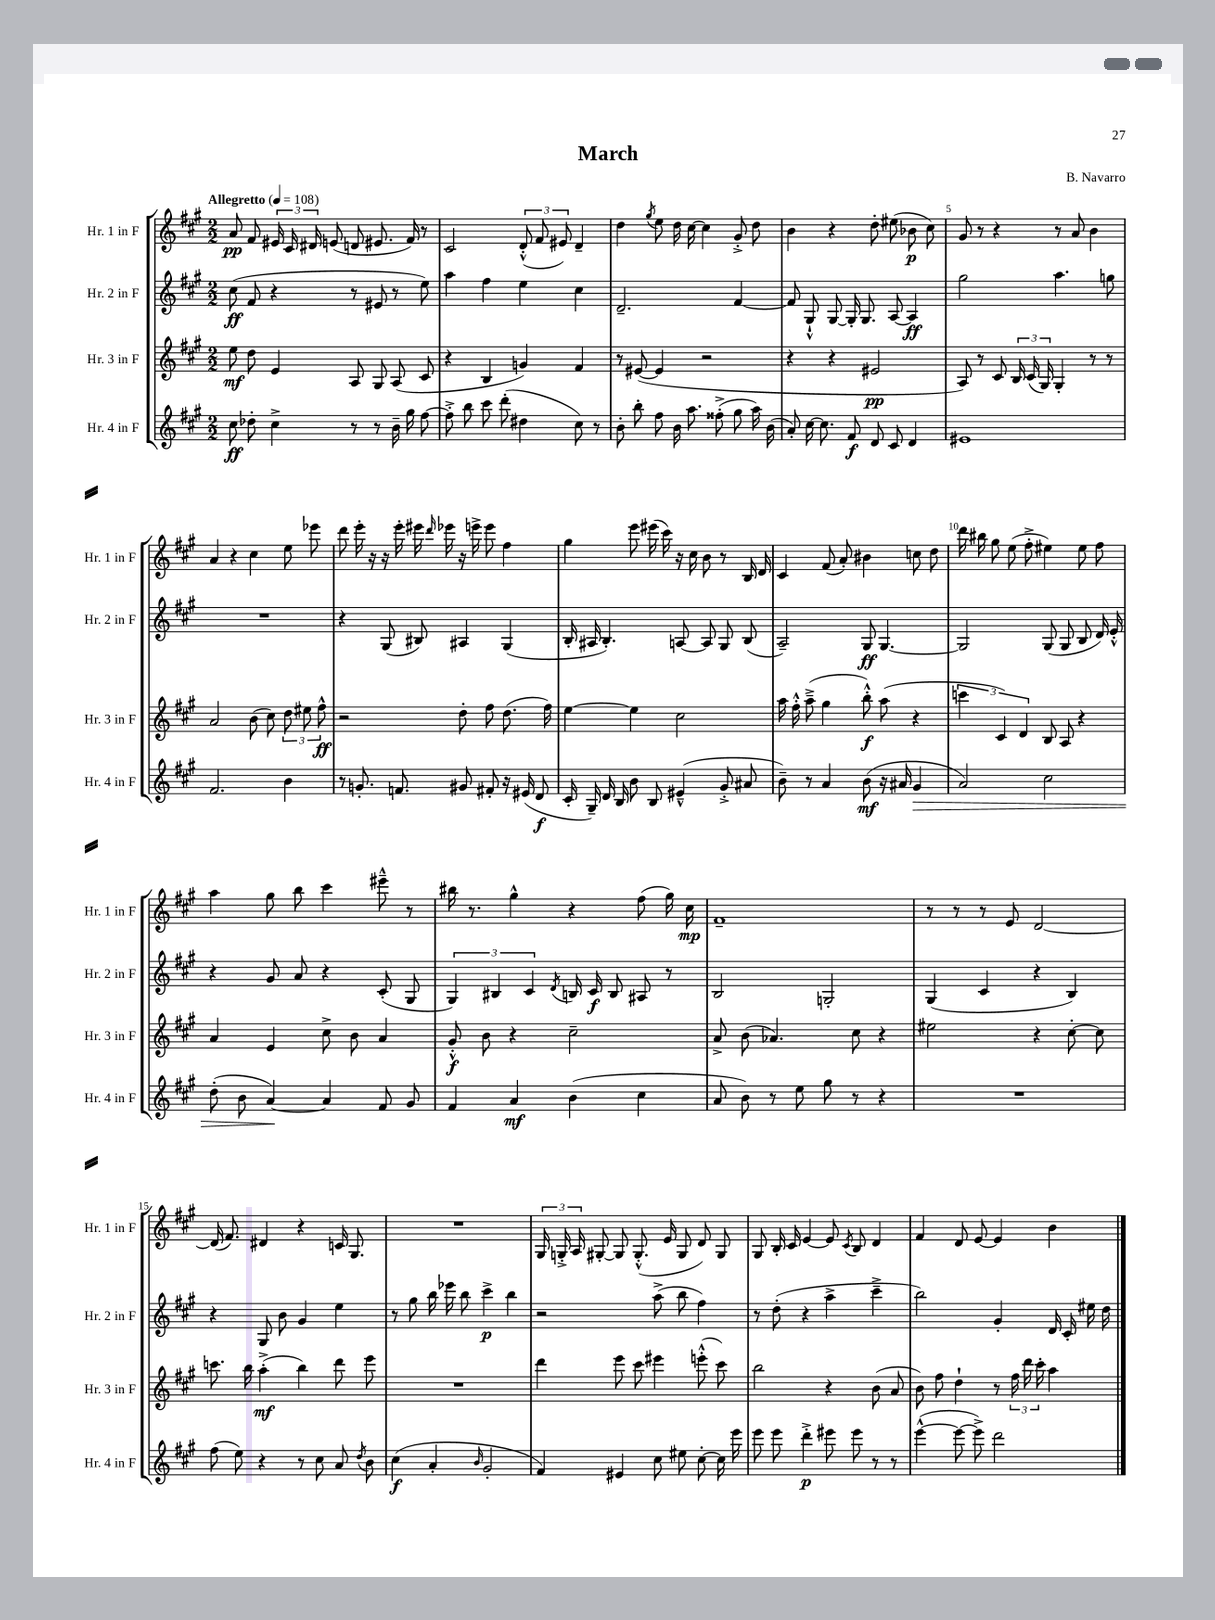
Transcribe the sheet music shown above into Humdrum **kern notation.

**kern	**dynam	**kern	**dynam	**kern	**dynam	**kern	**dynam
*part4	*part4	*part3	*part3	*part2	*part2	*part1	*part1
*staff4	*staff4	*staff3	*staff3	*staff2	*staff2	*staff1	*staff1
*I"Hr. 4 in F	*	*I"Hr. 3 in F	*	*I"Hr. 2 in F	*	*I"Hr. 1 in F	*
*I'Hr. 4 in F	*	*I'Hr. 3 in F	*	*I'Hr. 2 in F	*	*I'Hr. 1 in F	*
*clefG2	*	*clefG2	*	*clefG2	*	*clefG2	*
*k[f#c#g#]	*	*k[f#c#g#]	*	*k[f#c#g#]	*	*k[f#c#g#]	*
*M2/2	*	*M2/2	*	*M2/2	*	*M2/2	*
*MM108	*	*MM108	*	*MM108	*	*MM108	*
=1	=1	=1	=1	=1	=1	=1	=1
!	!	!	!	!	!	!LO:TX:a:B:t=Allegretto	!
8cc#\	ff	8ee\	mf	(8cc#\	ff	8a/	pp
8dd-X'\	.	8dd\	.	8f#/	.	8f#/	.
4cc#^\	.	4e/	.	4r	.	24e#X/	.
.	.	.	.	.	.	24c#/	.
.	.	.	.	.	.	24d#X/	.
.	.	.	.	.	.	(8en/	.
8r	.	8A/	.	8r	.	8dn/	.
8r	.	8G#/	.	8e#X/	.	8.e#X/	.
16b~\	.	(8A/	.	8r	.	.	.
16gg#\	.	.	.	.	.	16f#/)	.
[8ff#\	.	8c#/	.	8ee\)	.	8r	.
=2	=2	=2	=2	=2	=2	=2	=2
8ff#'^\]	.	4r	.	4aa\	.	2c#/	.
8bb\	.	.	.	.	.	.	.
8ccc#\	.	4B/	.	4ff#\	.	.	.
(8ddd'\	.	.	.	.	.	.	.
4dd#X\	.	4gn/)	.	4ee\	.	(12d'^^/	.
.	.	.	.	.	.	12f#/	.
.	.	.	.	.	.	12e#X/)	.
8cc#\)	.	4f#/	.	4cc#\	.	4d~/	.
8r	.	.	.	.	.	.	.
=3	=3	=3	=3	=3	=3	=3	=3
8b'\	.	8r	.	2.d~/	.	4dd\	.
8bb'\	.	([8e#X/	.	.	.	.	.
.	.	.	.	.	.	8qgg#/	.
8ff#\	.	4e#/]	.	.	.	8ee\	.
16b\	.	.	.	.	.	16dd\	.
8.aa\	.	.	.	.	.	[16cc#\	.
.	.	2r	.	.	.	4cc#\]	.
(8ff##X'^\	.	.	.	.	.	.	.
8gg#\	.	.	.	[4f#/	.	8g#'^/	.
16aa\)	.	.	.	.	.	8dd\	.
(16b\	.	.	.	.	.	.	.
=4	=4	=4	=4	=4	=4	=4	=4
8a'/)	.	4r	.	8f#/]	.	4b\	.
[16cc#\	.	.	.	8G#`^^/	.	.	.
8.cc#\]	.	.	.	.	.	.	.
.	.	4r	.	[8G#/	.	4r	.
8f#/	f	.	.	16G#'/]	.	.	.
.	.	.	.	8.G#/	.	.	.
8d/	.	2e#X/	pp	.	.	8dd'\	.
8c#/	.	.	.	[8A/	.	(8ee#X\	.
4d/	.	.	.	4A/]	ff	8b-X\	p
.	.	.	.	.	.	8cc#\)	.
=5	=5	=5	=5	=5	=5	=5	=5
1e#X	.	8A/)	.	2gg#\	.	8g#/	.
.	.	8r	.	.	.	8r	.
.	.	8c#/	.	.	.	4r	.
.	.	24B/	.	.	.	.	.
.	.	(24c#/	.	.	.	.	.
.	.	24G#/)	.	.	.	.	.
.	.	4G#'/	.	4.aa\	.	8r	.
.	.	.	.	.	.	8a/	.
.	.	8r	.	.	.	4b\	.
.	.	8r	.	8ggn\	.	.	.
!!LO:LB:g=z
=6	=6	=6	=6	=6	=6	=6	=6
2.f#/	.	2a/	.	1r	.	4a/	.
.	.	.	.	.	.	4r	.
.	.	(8b\	.	.	.	4cc#\	.
.	.	8cc#\)	.	.	.	.	.
4b\	.	12dd\	.	.	.	8ee\	.
.	.	12ee#X\	.	.	.	.	.
.	.	.	.	.	.	8eee-X\	.
.	.	12ff#^^\	ff	.	.	.	.
=7	=7	=7	=7	=7	=7	=7	=7
8r	.	2r	.	4r	.	8ddd\	.
8.gn'/	.	.	.	.	.	16eee'\	.
.	.	.	.	.	.	16r	.
.	.	.	.	(8G#/	.	16r	.
8.fn/	.	.	.	.	.	16eee'\	.
.	.	.	.	8B#X/)	.	16eee#X\	.
.	.	.	.	.	.	16qqddd/	.
.	.	.	.	.	.	16eee-X\	.
8g#X/	.	8dd'\	.	4A#X/	.	16r	.
.	.	.	.	.	.	16eeen^\	.
8f#X'/	.	8ff#\	.	.	.	8eee\	.
16r	.	(8.dd\	.	(4G#/	.	4ff#\	.
(16e#X/	.	.	.	.	.	.	.
8d/	f	.	.	.	.	.	.
.	.	16ff#\)	.	.	.	.	.
=8	=8	=8	=8	=8	=8	=8	=8
16c#'/	.	[4ee\	.	16B'/	.	4gg#\	.
16G#~/)	.	.	.	16A#X/	.	.	.
16d/	.	.	.	4.B'/)	.	.	.
16B/	.	.	.	.	.	.	.
8b\	.	4ee\]	.	.	.	8eee\	.
8B/	.	.	.	.	.	(16eee#X\	.
.	.	.	.	.	.	16ccc#\)	.
(4e#X~^^/	.	2cc#\	.	[8An/	.	16r	.
.	.	.	.	.	.	16cc#\	.
.	.	.	.	8A/]	.	8b\	.
8g#'^/	.	.	.	8G#/	.	8r	.
8a#X/	.	.	.	(8B/	.	16B/	.
.	.	.	.	.	.	16d/	.
=9	=9	=9	=9	=9	=9	=9	=9
8b~\)	.	16aa\	.	2A~/)	.	4c#/	.
.	.	16ff#'^^\	.	.	.	.	.
8r	.	(8aa~^\	.	.	.	.	.
4a/	.	4gg#\	.	.	.	(8f#/	.
.	.	.	.	.	.	8a'/)	.
(8b\	mf	8bb'^^\)	f	8G#/	ff	4b#X\	.
16r	.	(8aa\	.	[4.G#/	.	.	.
16a#X/	.	.	.	.	.	.	.
!	!LO:HP:b	!	!	!	!	!	!
4g#/	>	4r	.	.	.	8ccn\	.
.	.	.	.	.	.	8dd\	.
=10	=10	=10	=10	=10	=10	=10	=10
2a/)	.	6cccn\	.	2G#/]	.	16ddd\	.
.	.	.	.	.	.	16bb#X\	.
.	.	.	.	.	.	8gg#\	.
.	.	6c#/)	.	.	.	.	.
.	.	.	.	.	.	(8ee\	.
.	.	6d/	.	.	.	.	.
.	.	.	.	.	.	8ff#'^\	.
2cc#\	.	8B/	.	(8G#/	.	4ee#X\)	.
.	.	8A/	.	8G#/	.	.	.
.	.	4r	.	8B/	.	8ee#\	.
.	.	.	.	16d/)	.	8ff#\	.
.	.	.	.	16e'^^/	.	.	.
!!LO:LB:g=z
=11	=11	=11	=11	=11	=11	=11	=11
(8dd'\	.	4a/	.	4r	.	4aa\	.
8b\	.	.	.	.	.	.	.
[4a/)	.	4e/	.	8g#/	.	8gg#\	.
.	.	.	.	8a/	.	8bb\	.
4a/]	]	8cc#^\	.	4r	.	4ccc#\	.
.	.	8b\	.	.	.	.	.
8f#/	.	4a/	.	(8c#'/	.	8eee#X~^^\	.
8g#/	.	.	.	8G#/	.	8r	.
=12	=12	=12	=12	=12	=12	=12	=12
4f#/	.	8g#'^^/	f	6G#/)	.	16bb#X\	.
.	.	.	.	.	.	8.r	.
.	.	8b\	.	.	.	.	.
.	.	.	.	6B#X/	.	.	.
4a/	mf	4r	.	.	.	4gg#^^\	.
.	.	.	.	6c#/	.	.	.
.	.	.	.	8qd/	.	.	.
(4b\	.	2cc#~\	.	16Bn/	.	4r	.
.	.	.	.	16c#/	f	.	.
.	.	.	.	8B/	.	.	.
4cc#\	.	.	.	8A#X/	.	(8ff#\	.
.	.	.	.	8r	.	16gg#\)	.
.	.	.	.	.	.	16cc#\	mp
=13	=13	=13	=13	=13	=13	=13	=13
8a/	.	8a^/	.	2B/	.	1f#~	.
8b\)	.	(8b\	.	.	.	.	.
8r	.	4.a-X/)	.	.	.	.	.
8ee\	.	.	.	.	.	.	.
8gg#\	.	.	.	2Gn'/	.	.	.
8r	.	8cc#\	.	.	.	.	.
4r	.	4r	.	.	.	.	.
=14	=14	=14	=14	=14	=14	=14	=14
1r	.	2ee#X\	.	(4G#/	.	8r	.
.	.	.	.	.	.	8r	.
.	.	.	.	4c#/	.	8r	.
.	.	.	.	.	.	8e/	.
.	.	4r	.	4r	.	[2d/	.
.	.	[8cc#'\	.	4B/)	.	.	.
.	.	8cc#\]	.	.	.	.	.
!!LO:LB:g=z
=15	=15	=15	=15	=15	=15	=15	=15
(8ff#\	.	8.cccn\	.	4r	.	(16d/]	.
.	.	.	.	.	.	8.f#/)	.
8ee\)	.	.	.	.	.	.	.
.	.	16bb\	.	.	.	.	.
4r	.	(4aa'^\	mf	8G#/	.	4d#X/	.
.	.	.	.	8b\	.	.	.
8r	.	4bb\)	.	4g#/	.	4r	.
8cc#\	.	.	.	.	.	.	.
8a/	.	8ddd\	.	4ee\	.	16cn/	.
.	.	.	.	.	.	8.G#/	.
8qdd/	.	.	.	.	.	.	.
8b\	.	8eee\	.	.	.	.	.
=16	=16	=16	=16	=16	=16	=16	=16
(4cc#\	f	1r	.	8r	.	1r	.
.	.	.	.	8gg#\	.	.	.
4a'/	.	.	.	16bb\	.	.	.
.	.	.	.	16eee-X\	.	.	.
.	.	.	.	8bb\	.	.	.
16qqb/	.	.	.	.	.	.	.
2g#'/	.	.	.	4ccc#^\	p	.	.
.	.	.	.	4bb\	.	.	.
=17	=17	=17	=17	=17	=17	=17	=17
4f#/)	.	4ddd\	.	2r	.	24G#/	.
.	.	.	.	.	.	24Gn'^/	.
.	.	.	.	.	.	24A/	.
.	.	.	.	.	.	[8G#X'/	.
4e#X/	.	8eee\	.	.	.	8G#/]	.
.	.	8ccc#\	.	.	.	(8.G#'^^/	.
8cc#\	.	4eee#X\	.	(8aa^\	.	.	.
.	.	.	.	.	.	16e/	.
8ee#X\	.	.	.	8bb\	.	8G#/	.
[8cc#'\	.	(8eeen'^^\	.	4ff#\)	.	8d/)	.
16cc#\]	.	8ccc#\)	.	.	.	8G#/	.
16eee\	.	.	.	.	.	.	.
=18	=18	=18	=18	=18	=18	=18	=18
8eee\	.	2bb\	.	8r	.	8G#/	.
8eee\	.	.	.	(8dd'\	.	16B'/	.
.	.	.	.	.	.	16c#/	.
4ddd'^\	p	.	.	4r	.	[4e/	.
8eee#X\	.	4r	.	4aa^\	.	8e/]	.
.	.	.	.	.	.	8qc#/	.
8eee#\	.	.	.	.	.	8B/	.
8r	.	(8b\	.	4ccc#~^\	.	4d/	.
8r	.	8a/	.	.	.	.	.
=19	=19	=19	=19	=19	=19	=19	=19
([4eee^^\	.	8b\)	.	2bb\)	.	4f#/	.
.	.	8ff#\	.	.	.	.	.
8eee\_	.	4dd`\	.	.	.	8d/	.
8eee^\])	.	.	.	.	.	[8e/	.
2ddd\	.	8r	.	4g#'/	.	4e/]	.
.	.	24ff#\	.	.	.	.	.
.	.	24ddd\	.	.	.	.	.
.	.	24ccc#'\	.	.	.	.	.
.	.	4aa\	.	16d/	.	4b\	.
.	.	.	.	16c#'/	.	.	.
.	.	.	.	16ee#X\	.	.	.
.	.	.	.	16dd\	.	.	.
==	==	==	==	==	==	==	==
*-	*-	*-	*-	*-	*-	*-	*-
